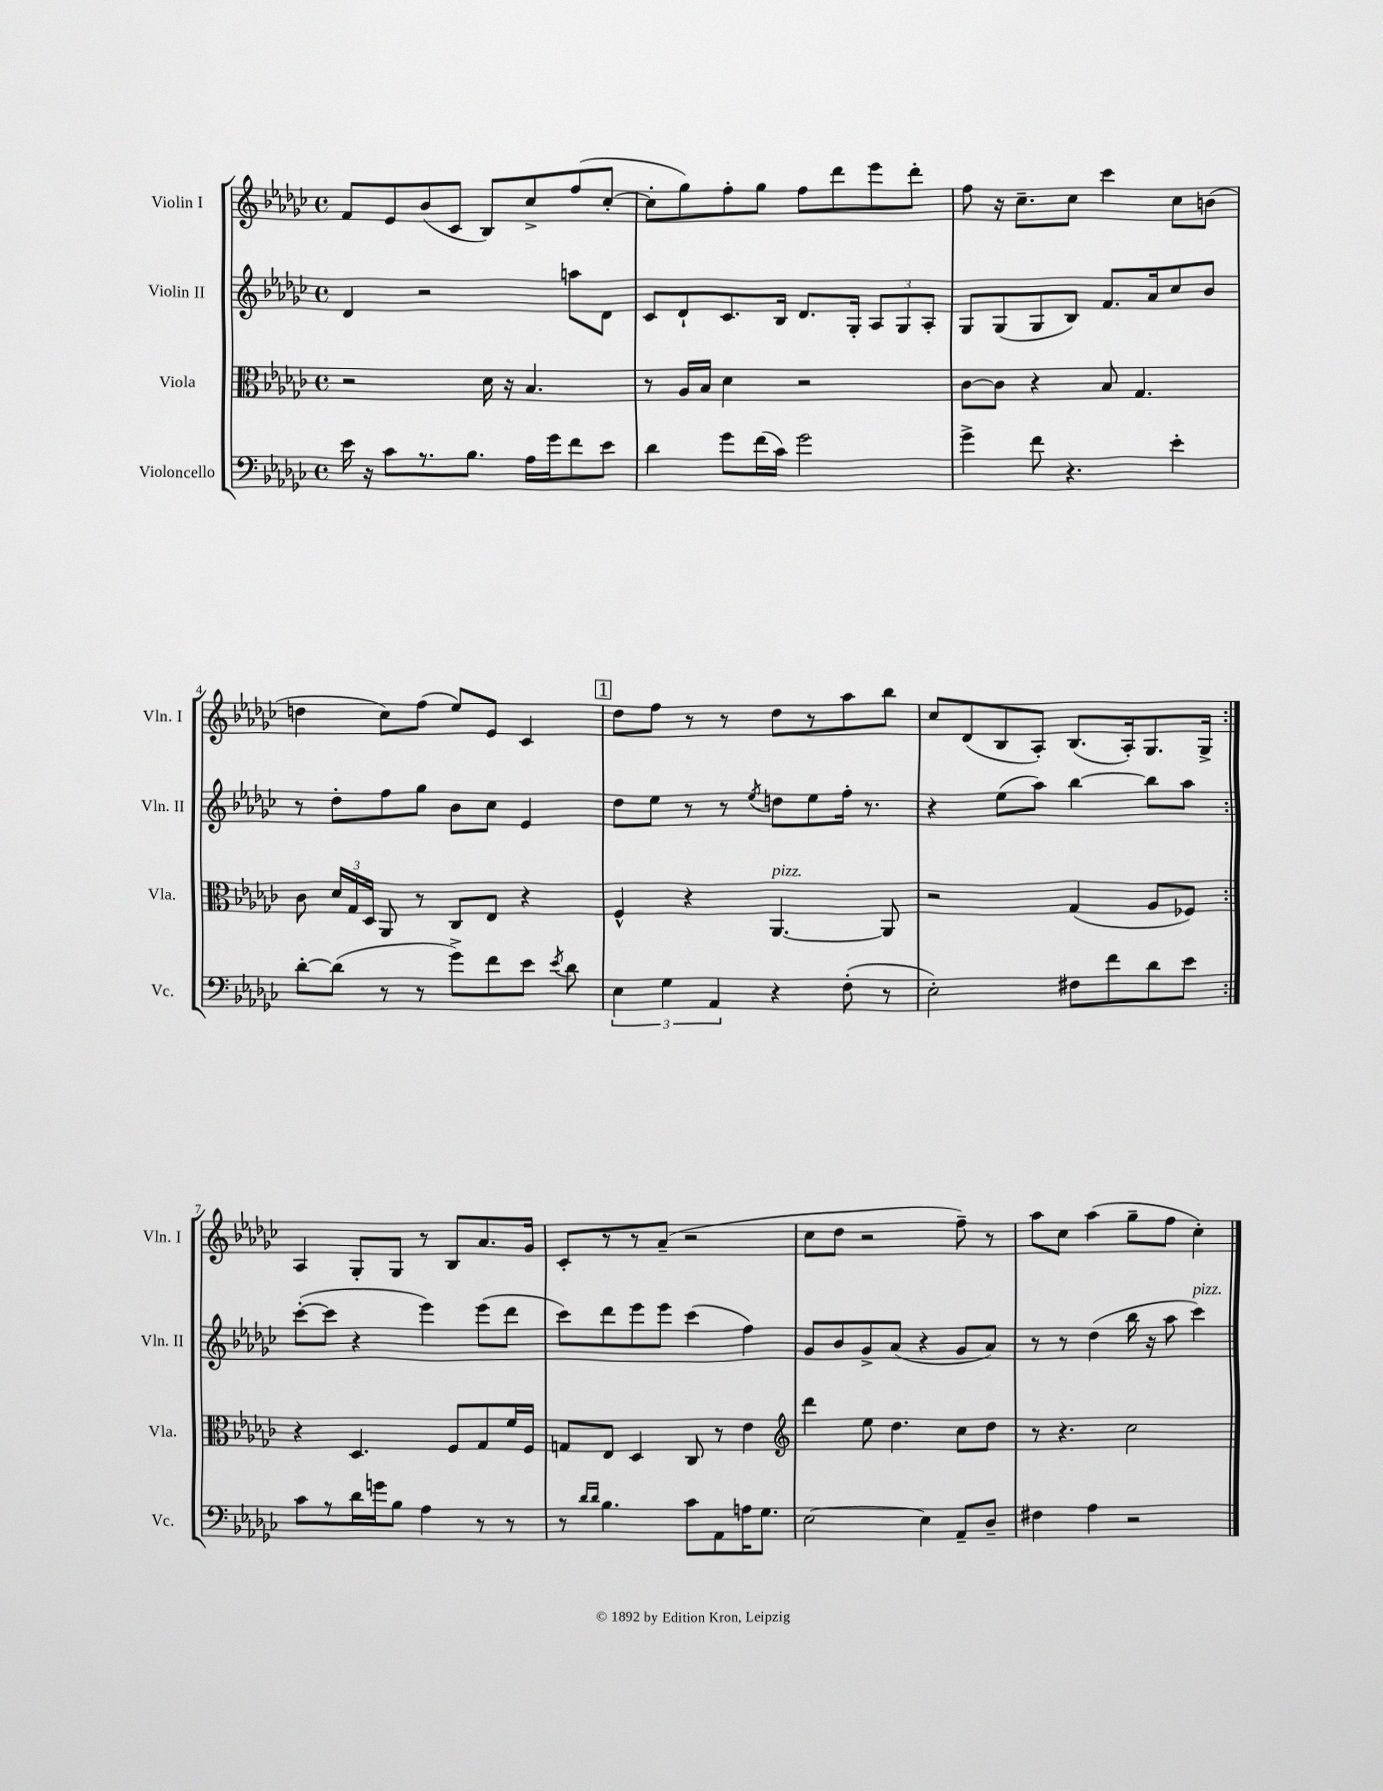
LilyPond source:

<<
\new StaffGroup <<
\new Staff = "s0" \with { instrumentName = "Violin I" shortInstrumentName = "Vln. I" } {
    \clef treble \key ges \major \defaultTimeSignature \time 4/4
    \autoBeamOff \repeat volta 2 { f'8[ ees'8 bes'8( ces'8] bes8[) ces''8-> f''8( ces''8]~-. |
    ces''8[-. ges''8) f''8-. ges''8] f''8[ des'''8 ees'''8 des'''8]-. |
    f''8 r16 ces''8.[-- ces''8] ces'''4 ces''8[ b'8]( |
    d''4 ces''8[) f''8]( ees''8[) ees'8] ces'4 |
    \mark \markup { \box "1" } des''8[ f''8] r8 r8 des''8[ r8 aes''8 bes''8] |
    ces''8[ des'8( bes8 aes8]-.) bes8.[( aes16-.) ges8. ges16]-> | }
    aes4 ges8[-. ges8] r8 bes8[ aes'8. ges'16] |
    ces'8[-. r8 r8 aes'8]--( r2 |
    ces''8[ des''8] r2 f''8--) r8 |
    aes''8[ ces''8] aes''4( ges''8[-- f''8] ces''4-.) \bar "|." |
}
\new Staff = "s1" \with { instrumentName = "Violin II" shortInstrumentName = "Vln. II" } {
    \clef treble \key ges \major \defaultTimeSignature \time 4/4
    \autoBeamOff \repeat volta 2 { des'4 r2 a''8[ des'8] |
    ces'8[ des'8-! ces'8. bes16] des'8.[ ges16]-. \tuplet 3/2 { aes8[ ges8 aes8]-. } |
    ges8[ ges8( ges8 bes8]) f'8.[ aes'16 ces''8 bes'8] |
    r8 des''8[-. f''8 ges''8] bes'8[ ces''8] ees'4 |
    \mark \markup { \box "1" } des''8[ ees''8] r8 r8 \acciaccatura { ees''8 } d''8[ ees''8 f''16]-. r8. |
    r4 ees''8[( aes''8]) bes''4~ bes''8[ aes''8] | }
    ces'''8[~-.( ces'''8] r4 ees'''4) ees'''8[( des'''8] |
    ces'''8[) des'''8 ees'''8 ees'''8] ces'''4( f''4) |
    ges'8[ bes'8 ges'8-> aes'8]( r4 ges'8[ aes'8]) |
    r8 r8 des''4( bes''16 r16 aes''8 ces'''4^\markup { \italic "pizz." }) \bar "|." |
}
\new Staff = "s2" \with { instrumentName = "Viola" shortInstrumentName = "Vla." } {
    \clef alto \key ges \major \defaultTimeSignature \time 4/4
    \autoBeamOff \repeat volta 2 { r2 des'16 r16 bes4. |
    r8 aes16[ bes16] des'4 r2 |
    ces'8[~ ces'8] r4 bes8 ges4. |
    ces'8 \tuplet 3/2 { des'16[ ges16 des16] } aes,8 r8 ces8[ ees8] r4 |
    \mark \markup { \box "1" } f4-^ r4 aes,4.~^\markup { \italic "pizz." } aes,8 |
    r2 ges4( aes8[ fes8]) | }
    r4 des4. f8[ ges8 f'16 f16] |
    g8[ ees8] des4 ces8 r8 ees'4 |
    \clef treble des'''4 ees''8 des''4. ces''8[ des''8] |
    r8 r4. ces''2 \bar "|." |
}
\new Staff = "s3" \with { instrumentName = "Violoncello" shortInstrumentName = "Vc." } {
    \clef bass \key ges \major \defaultTimeSignature \time 4/4
    \autoBeamOff \repeat volta 2 { ees'16 r16 ces'8[ r8. bes8.] aes16[ ges'16 f'8 ees'8] |
    des'4 ges'8[ f'16( ces'16]) ges'2 |
    ges'4-> f'8 r4. ees'4-. |
    des'8[~-. des'8]( r8 r8 ges'8[->) f'8 ees'8] \acciaccatura { ees'8 } des'8 |
    \mark \markup { \box "1" } \tuplet 3/2 { ees4 ges4 aes,4 } r4 f8-.( r8 |
    ees2-.) fis8[ f'8 des'8 ees'8] | }
    ces'8[ r8 des'16 g'16 bes8] aes4 r8 r8 |
    r8 \grace { des'16[ des'16] } bes4. ces'8[ aes,8 a16 ges8.] |
    ees2~ ees4 aes,8[-- des8]-- |
    fis4 aes4 r2 \bar "|." |
}
>>
>>
